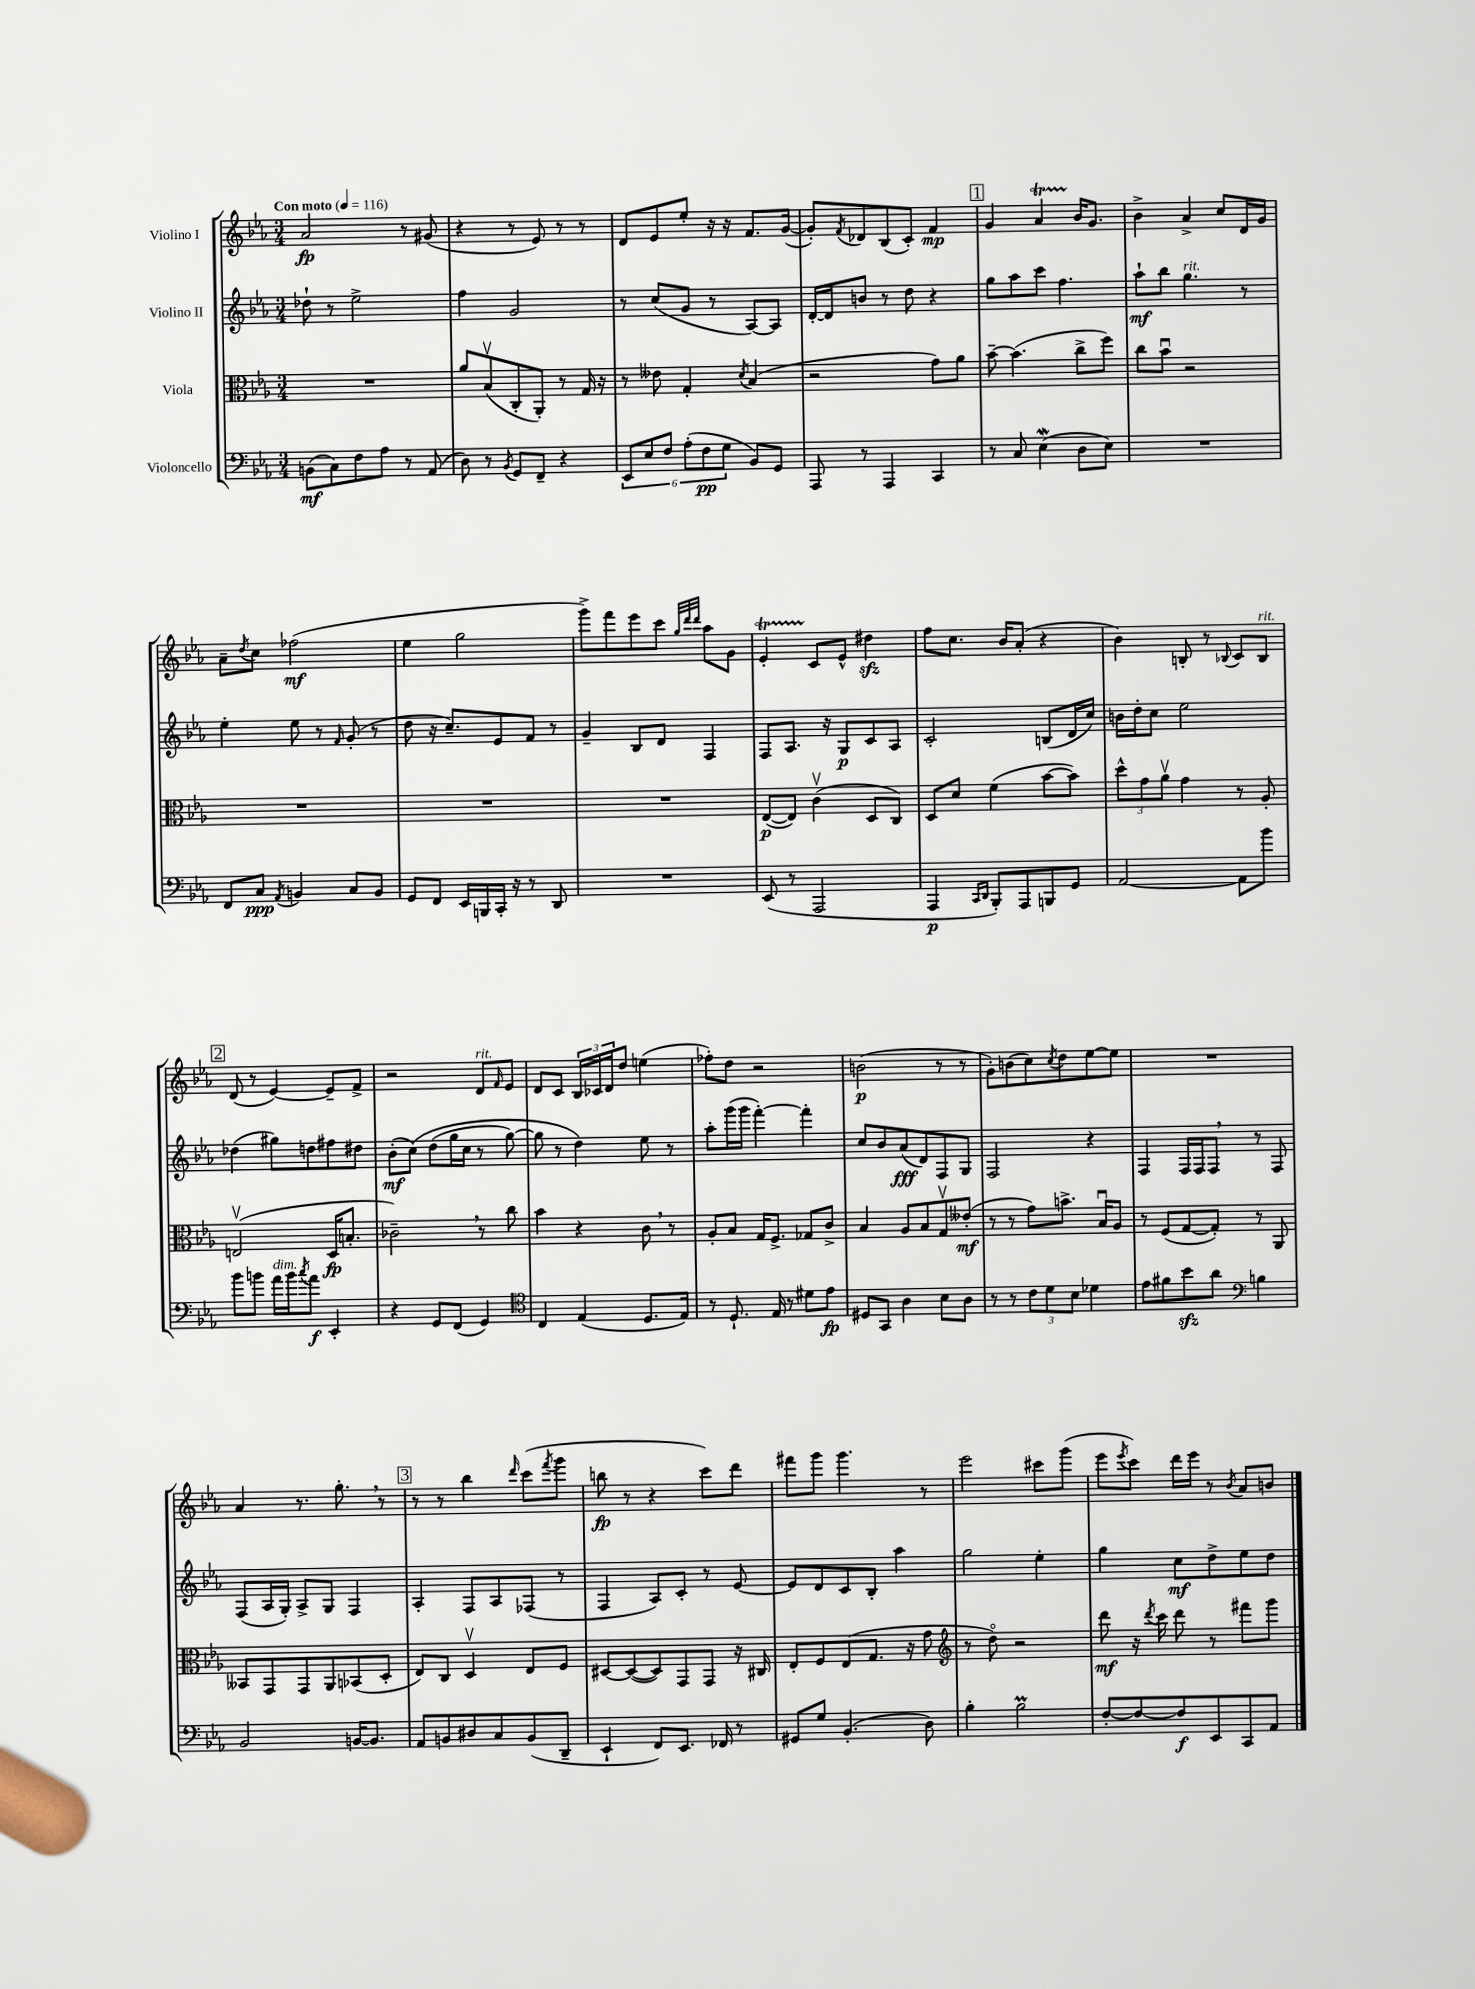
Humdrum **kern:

**kern	**kern	**kern	**kern
*staff4	*staff3	*staff2	*staff1
*clefF4	*clefC3	*clefG2	*clefG2
*k[b-e-a-]	*k[b-e-a-]	*k[b-e-a-]	*k[b-e-a-]
*M3/4	*M3/4	*M3/4	*M3/4
*MM116	*MM116	*MM116	*MM116
(8BB\L	2.r	8dd-`\	2a-/
8C\)	.	8r	.
8F\	.	2ee-^\	.
8A-\J	.	.	.
8r	.	.	8r
(8AA-/	.	.	(8g#/
=	=	=	=
8D\)	8a-/L	4ff\	4r
8r	(8B-v/	.	.
8qBB-/	.	.	.
8GG/L	8C'/	2g/	8r
8FF~/J	8AA-'/J)	.	8e-/)
4r	8r	.	8r
.	16G/	.	8r
.	16r	.	.
=	=	=	=
12EE-/L	8r	8r	8d/L
12E-/	.	.	.
.	8e--\	(8cc/L	8e-/
12F/J	.	.	.
(12A-'\L	4G'/	8g/J	8ee-'/J
12F\	.	.	.
.	.	8r	16r
12G\J	.	.	.
.	.	.	16r
.	8qd/	.	.
8BB-/L)	(4B-/	[8A-/L)	8.f/L
8GG/J	.	8A-/]J	.
.	.	.	([16g/Jk
=	=	=	=
8AAA-/	2r	[16d'/LL	8g'/]L)
.	.	16d/]J	.
.	.	.	8qf/
8r	.	8b/J	8d-/
4AAA-/	.	8r	(8B-/
.	.	8dd\	8c'/J)
4CC/	8g\L)	4r	4f/
.	8a-\J	.	.
=	=	=	=
8r	[8b-~\	8gg\L	4g/
8C/	(4.b-\]	8aa-\	.
(4E-\	.	8ccc\J	4a-/
.	.	4.ff\	.
8D\L	8cc^\L	.	16b-/LK
.	.	.	8.g/J
8E-\J)	8ff\J)	.	.
=	=	=	=
2.r	8cc\L	8aa-`\L	4b-^\
.	8b-u\J	8bb-\J	.
.	2r	4.gg\	4a-^/
.	.	.	8cc/L
.	.	8r	16d/L
.	.	.	16g/JJ
=	=	=	=
8FF/L	2.r	4ee-'\	8a-~\L
.	.	.	8qdd/
8C/J	.	.	8cc\J
8qAA-/	.	.	.
4BB/	.	8ee-\	(2ff-\
.	.	8r	.
.	.	16qqf/	.
8C/L	.	(8g'/	.
8BB/J	.	8r	.
=	=	=	=
8GG/L	2.r	8dd\	4ee-\
8FF/J	.	16r	.
.	.	8.cc~/L)	.
16EE-/LL	.	.	2gg\
16BBB/	.	.	.
16CC'/JJ	.	8e-/	.
16r	.	.	.
8r	.	8f/J	.
8DD/	.	8r	.
=	=	=	=
2.r	2.r	4g~/	8ggg^\L)
.	.	.	8fff\
.	.	8B-/L	8eee-\
.	.	8d/J	8ccc\J
.	.	.	32qqgg/LLL
.	.	.	32qqddd/
.	.	.	32qqddd/JJJ
.	.	4F/	8aa-\L
.	.	.	8g\J
=	=	=	=
(8EE-/	([8E-/L	8F/L	4e-'/
8r	8E-/]J)	8.A-/J	.
2AAA-/	(4cv\	.	8c/L
.	.	16r	.
.	.	8G/L	8e-^^/J
.	8D/L	8c/	4dd#\
.	8C/J)	8A-/J	.
=	=	=	=
4AAA-/	8D/L	2c'/	8ff\L
.	8d/J	.	8.cc\J
16qqCC/LL	.	.	.
16qqDD/JJ	.	.	.
8BBB-'/L)	(4f\	.	.
.	.	.	16b-/LK
8AAA-/	.	.	(8a-'/J
8BBB/	[8b-\L	(8B/L	4r
8GG/J	8b-\]J)	16d/L	.
.	.	16cc/JJ)	.
=	=	=	=
[2AA-/	12dd^^\L	16b\LL	4b-\)
.	.	16dd'\J	.
.	12g\	.	.
.	.	8cc\J	.
.	12a-v\J	.	.
.	4g\	2ee-\	8B'/
.	.	.	8r
.	.	.	8qqB-/
8AA-\]L	8r	.	8c/L
8b-\J	8A-'/	.	8B-/J
=	=	=	=
8b-\L	(2Ev/	(4dd-\	(8d/
8b\J	.	.	8r
16a-\LL	.	8gg#\L)	[4e-/)
16b\J	.	.	.
8qcc/	.	.	.
8a-\J	.	8dd\	.
4EE-'/	16D/LK	8ff#\	8e-~/]L
.	8.B'/J	.	.
.	.	8dd#\J	8f^/J
=	=	=	=
4r	2c-~\)	(8b-'\L	2r
.	.	&(8cc\J)	.
8GG/L	.	(8dd\L	.
(8FF/J	.	16gg\L	.
.	.	16cc\JJ	.
4GG/)	8r	8r	8d/L
.	.	.	16qqf/
.	8cc\	[8gg\)	8e-/J
=	=	=	=
*clefC4	*	*	*
4C/	4b-\	8gg\]	8d/L
.	.	8r	8c/J
(4E-/	4r	4dd\&)	24B-/LL
.	.	.	24c-/
.	.	.	24d/J
.	.	.	8dd/J
8.D/L	8c\	8ee-\	(4ee\
.	8r	8r	.
16E-/Jk)	.	.	.
=	=	=	=
8r	8A-'/L	8aa-'\L	8ff-'\L)
8.D`/	8B-/J	(16ggg\L	8dd\J
.	.	16ggg\JJ	.
.	16G/LK	[4fff'\)	2r
16E-/	8.F^/J	.	.
8r	.	.	.
8d#\L	8G-/L	4fff'\]	.
8e-\J	8c^/J	.	.
=	=	=	=
8D#/L	4B-/	8cc/L	(2b\
8GG/J	.	8b-/	.
4A-\	8A-/L	(8a-/	.
.	8B-/	8d/)	.
8B-\L	8Gv/	8F/	8r
8A-\J	(8e--'/J	8G/J	8r
=	=	=	=
8r	8r	2F/	8g'\L)
8r	8r	.	(8b\
12c\L	8g\L)	.	8cc\)
12d\	.	.	.
.	.	.	8qcc/
.	8.b^\J	.	8dd\
12B-\J	.	.	.
4d-\	.	4r	[8ee-\
.	16B-u/LK	.	.
.	8A-/J	.	8ee-\]J
=	=	=	=
8e-\L	8r	4F/	2.r
8f#\	(8F/L	.	.
8b-\	[8G/	16F/LL	.
.	.	16F/J	.
8a-\J	8G'/]J)	8F/J	.
*clefF4	*	*	*
4B\	8r	8r	.
.	8AA-/	8F/	.
=	=	=	=
2BB-/	8BB--/L	(8F/L	4a-/
.	8GG/	16A-/L	.
.	.	16G'/JJ)	.
.	8GG/	8A-^/L	8.r
.	8AA-/	8G/J	.
.	.	.	8.gg'\
[16BB/LK	(8BB-/	4F/	.
8.BB/]J	.	.	.
.	8D'/J	.	8r
=	=	=	=
8AA-/L	8E-/L)	4A-'/	8r
8BB/	8C/J	.	8r
8D#/	4Dv/	8F/L	4bb-\
8C/	.	8A-/	.
.	.	.	16qqddd/
(8BB/	8E-/L	(8F-/J	(8ccc\L
.	.	.	8qfff/
8DD~/J	8F/J	8r	8ggg\J
=	=	=	=
4EE-`/	[8D#/L	4F/	8bb\
.	(8D#/_	.	8r
8FF/L)	8D#/])	8A-/L)	4r
8.EE-/J	8GG/	8c'/J	.
.	8GG/J	8r	8ccc\L)
16FF-/	.	.	.
8r	16r	[8e-/	8ddd\J
.	16C#/	.	.
=	=	=	=
8GG#/L	8E-'/L	8e-/]L	8fff#\L
8G/J	8F/	8d/	8ggg\J
(4.BB-'/	(8E-/	8c/	4.ggg\
.	8.G/J	8B-'/J	.
.	.	4aa-\	.
.	16r	.	.
8D\)	8g\	.	8r
=	=	=	=
*	*clefG2	*	*
4B-'\	8r	2gg\	2eee-\
.	8ddo\)	.	.
2B-\	2r	.	.
.	.	4ee-'\	8ccc#\L
.	.	.	(8ggg\J
=	=	=	=
[8F'/L	8ddd\	4gg\	8eee-\L
.	.	.	8qeee-/
8F/_	16r	.	8ccc\J)
.	8qddd/	.	.
.	16ccc\	.	.
8F/]	8ddd\	8cc\L	16ddd\LL
.	.	.	16eee-\JJ
8EE-/	8r	8dd^\	8r
.	.	.	8qb-/
8CC/	8fff#\L	8ee-\	8a-/L
8AA-/J	8ggg\J	8dd\J	8b/J
==	==	==	==
*-	*-	*-	*-
